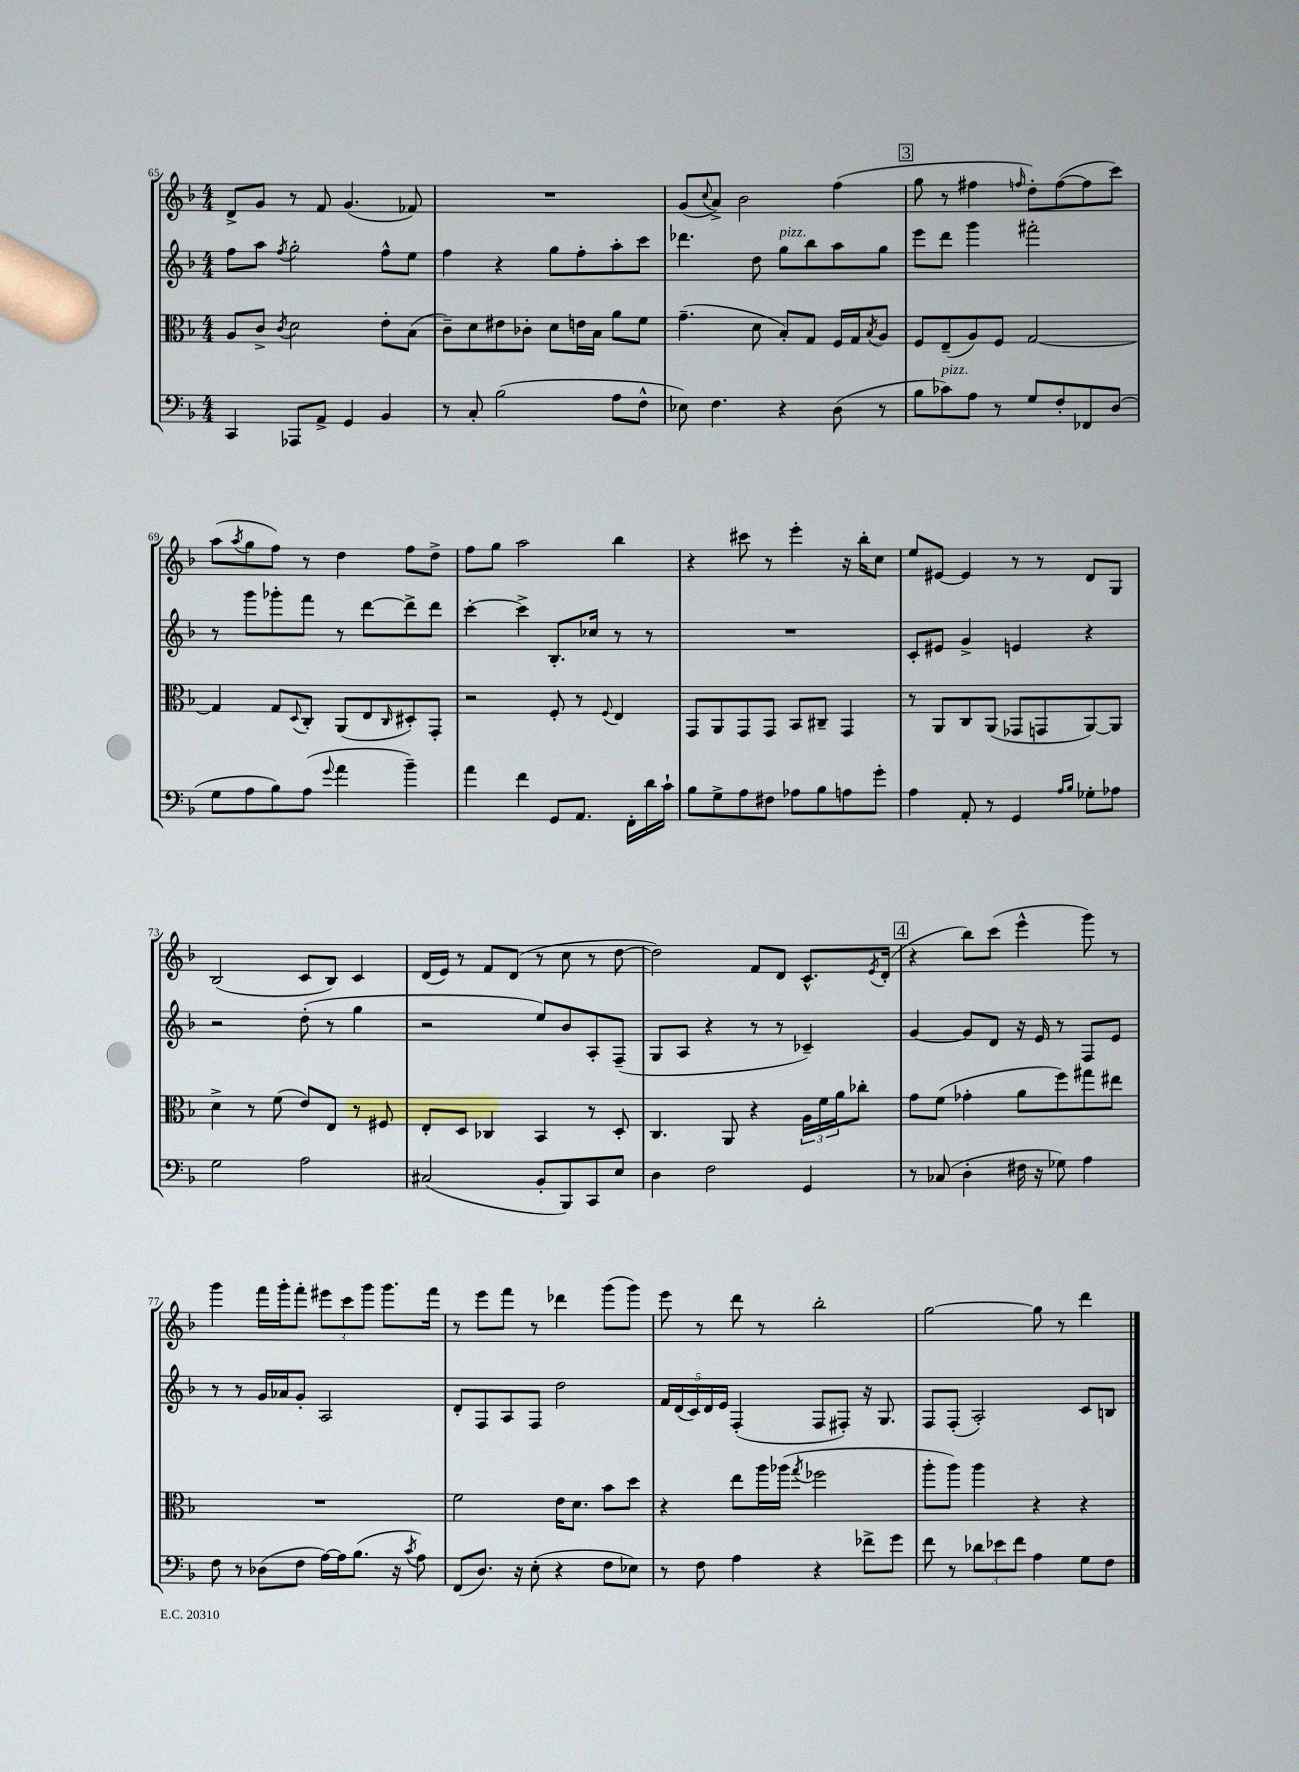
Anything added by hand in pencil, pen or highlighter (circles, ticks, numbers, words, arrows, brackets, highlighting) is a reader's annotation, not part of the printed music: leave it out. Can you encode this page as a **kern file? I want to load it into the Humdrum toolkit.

**kern	**kern	**kern	**kern
*staff4	*staff3	*staff2	*staff1
*clefF4	*clefC3	*clefG2	*clefG2
*k[b-]	*k[b-]	*k[b-]	*k[b-]
*M4/4	*M4/4	*M4/4	*M4/4
4CC/	8A/L	8ff\L	8d^/L
.	8c^/J	8aa\J	8g/J
.	8qc/	8qff/	.
8AAA-/L	2d\	2gg'\	8r
8AA^/J	.	.	8f/
4GG/	.	.	(4.g/
4BB-/	8e'\L	8ff^^\L	.
.	(8B-\J	8ee\J	8f-/)
=	=	=	=
8r	8c~\L)	4ff\	1r
8C'/	8d\	.	.
(2B-\	8e#\	4r	.
.	8c-'\J	.	.
.	8d\L	8gg\L	.
.	16e\L	8ff'\	.
.	16B-\JJ	.	.
8A\L	8a\L	8aa'\	.
8F^^\J	8f\J	8ccc\J	.
=	=	=	=
8E-\)	(4.g~\	4.ddd-\	(8g/L
.	.	.	8qqcc/
4.F\	.	.	8a^/J)
.	.	.	2b-\
.	8d\	8dd\	.
4r	8B-'/L)	8gg\L	.
.	8G/J	8bb-\	.
(8D\	16F/LL	8aa\	(4ff\
.	16G/J	.	.
.	8qB-/	.	.
8r	8A/J	8gg\J	.
=	=	=	=
8B-\L	8F/L	8eee\L	8gg\
8c-\)	(8E~/	8ddd\J	8r
8A\J	8A/)	4ggg\	4ff#\
8r	8F/J	.	.
.	.	.	16qqff/
8G/L	[2G/	2fff#'\	8dd'\L)
8F'/	.	.	([8ff\
8FF-/	.	.	8ff\]
(8D/J	.	.	8ccc\J)
=	=	=	=
8G\L	4G/]	8r	(8aa\L
.	.	.	8qaa/
8A\	.	8ggg\L	8gg\
8B-\)	8G/L	8ggg-'\	8ff\J)
.	8qqD/	.	.
(8A\J	8C'/J	8fff\J	8r
8qqg/	.	.	.
4a\	(8AA/L	8r	4dd\
.	8E/	[8ddd\L	.
.	16qqC/	.	.
4b-~\)	8D#'/)	8ddd^\]	8ff\L
.	8GG'/J	8ddd\J	8dd^\J
=	=	=	=
4a\	2r	[4ccc'\	8ff\L
.	.	.	8gg\J
4f\	.	4ccc^\]	2aa\
8GG/L	8F'/	8.B-'/L	.
8.AA/J	8r	.	.
.	.	16cc-/Jk	.
.	8qqF/	.	.
.	4E/	8r	4bb-\
16FF'\LL	.	.	.
16d\	.	8r	.
16c`\JJ	.	.	.
=	=	=	=
8B-\L	8GG/L	1r	4r
8G^\	8AA/	.	.
8A\	8GG/	.	8ccc#\
8F#\J	8GG/J	.	8r
8A-\L	8BB-/L	.	4eee'\
8B-\	8C#~/J	.	.
8A\	4GG/	.	16r
.	.	.	16bb-'\LK
8g'\J	.	.	8cc\J
=	=	=	=
4A\	8r	8c'/L	8ee/L
.	8AA/L	8e#/J	[8e#/J
8AA'/	8C/	4g^/	4e#/]
8r	(8AA/J	.	.
4GG/	8GG-/L	4e/	8r
.	8GG/	.	8r
16qqA/LL	.	.	.
16qqB-/JJ	.	.	.
8G-'\L	[8AA/)	4r	8d/L
8A-\J	8AA/]J	.	8G/J
=	=	=	=
2G\	4d^\	2r	(2B-/
.	8r	.	.
.	(8f\	.	.
2A\	8e/L)	(8dd'\	8c/L
.	8E/J	8r	8B-/J)
.	8r	4gg\	4c/
.	8F#/	.	.
=	=	=	=
(2C#/	8E'/L	2r	(16d/LL
.	.	.	16e/JJ)
.	8D/J	.	8r
.	4C-/	.	8f/L
.	.	.	(8d/J
8BB-'/L	4BB-/	8ee/L)	8r
8BBB-/)	.	8b-/	8cc\
8CC/	8r	8A'/	8r
8E/J	8D'/	(8F~/J	[8dd\
=	=	=	=
4D\	4.C/	8G/L	2dd\])
.	.	8A/J	.
2F\	.	4r	.
.	8AA/	.	.
.	4r	8r	8f/L
.	.	8r	8d/J
4GG/	24A\LL	4c-~/)	8.c^^/L
.	24f\	.	.
.	24a\J	.	.
.	8cc-'\J	.	.
.	.	.	8qe/
.	.	.	(16d'/Jk
=	=	=	=
8r	8g\L	[4g/	4r
(8C-/	(8f\J	.	.
4D'\	4g-'\	8g/]L	8bb-\L)
.	.	8d/J	(8ccc\J
16F#\	8a\L	16r	4eee^^\
16r	.	16e/	.
8G-\)	8ff\)	8r	.
4A\	8gg#\	8F/L	8ggg\)
.	8ee#\J	8e/J	8r
=	=	=	=
8F\	1r	8r	4ggg\
8r	.	8r	.
(8D-\L	.	16g/LL	16fff\LL
.	.	16a-/J	16ggg'\J
8F\J	.	8g'/J	8fff'\J
[16A\LL)	.	2A/	12eee#\L
16A\]J	.	.	.
.	.	.	12ccc\
(8.B-\J	.	.	.
.	.	.	12ggg\J
.	.	.	8.ggg\L
16r	.	.	.
8qc/	.	.	.
8A\)	.	.	.
.	.	.	16fff\Jk
=	=	=	=
(8FF/L	2f\	8d'/L	8r
8.D/J)	.	8F/	8eee\L
.	.	8A/	8fff\J
16r	.	.	.
(8E'\	.	8F/J	8r
4r	16e\LK	2dd\	4ddd-\
.	8.d\J	.	.
8F\L	8b-\L	.	(8ggg\L
8E-\J)	8dd\J	.	8ggg\J)
=	=	=	=
8r	4r	20f/LL	8eee\
.	.	(20d/	.
.	.	20c/)	.
8F\	.	.	8r
.	.	20d/	.
.	.	20e/JJ	.
4A\	8ee\L	(4F'/	8ddd\
.	16aa\L	.	8r
.	(16aa-\JJ	.	.
.	8qgg/	.	.
4r	2ff-\	8F/L	2bb-'\
.	.	8F#'/J)	.
8f-^\L	.	16r	.
.	.	8.G/	.
8g\J	.	.	.
=	=	=	=
8f\	8aa'\L	8F/L	[2gg\
8r	8aa\J)	(8F'/J	.
12d-\L	4aa\	2A'/)	.
12e-\	.	.	.
12f\J	.	.	.
4A\	4r	.	8gg\]
.	.	.	8r
8G\L	4r	8c/L	4ddd\
8F\J	.	8B/J	.
==	==	==	==
*-	*-	*-	*-
